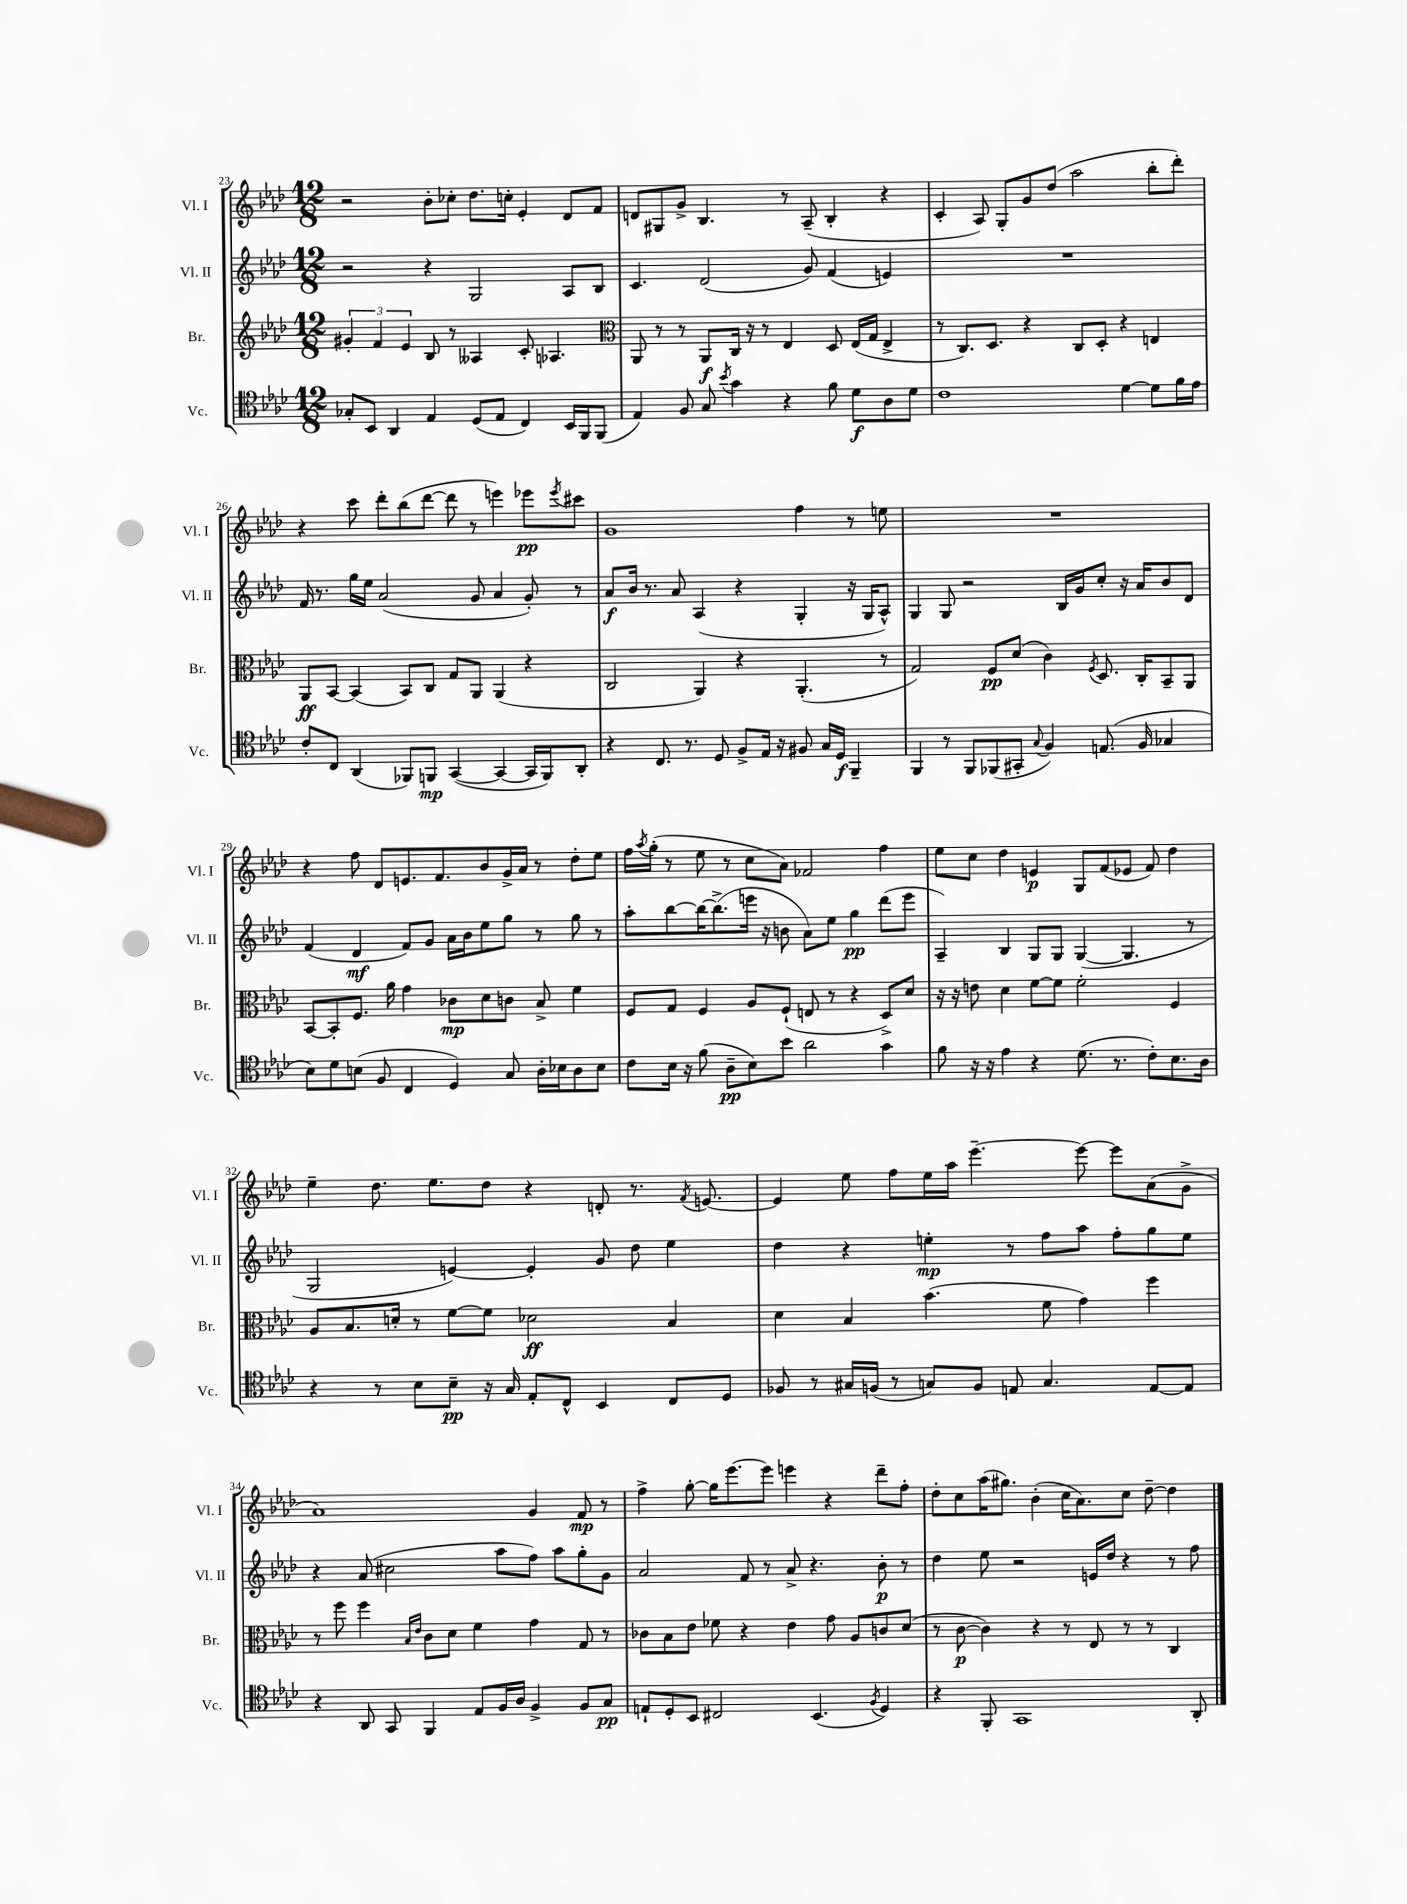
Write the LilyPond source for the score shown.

<<
\new StaffGroup <<
\new Staff = "s0" \with { instrumentName = "Vl. I" shortInstrumentName = "Vl. I" } {
    \clef treble \key aes \major \numericTimeSignature \time 12/8
    r2 bes'8-. ces''8-. des''8. c''16-. ees'4-. des'8 f'8 |
    d'8 gis8 g'8-> bes4. r8 aes8--( bes4-. r4 |
    c'4-. aes8) g8-. g'8 des''8( aes''2 bes''8-. des'''8-.) |
    r4 c'''8 des'''8-. bes''8( des'''8~ des'''8 r8 e'''4) ees'''8\pp \acciaccatura { ees'''8 } cis'''8 |
    g'1 f''4 r8 e''8 |
    R1. |
    r4 f''8 des'8 e'8. f'8. bes'8 g'16-> aes'16 r8 des''8-. ees''8 |
    f''16 \acciaccatura { aes''8 } g''16-.( r8 ees''8 r8 c''8 aes'8) fes'2 f''4 |
    ees''8 c''8 des''4 e'4\p g8 f'8( ees'8 f'8) des''4 |
    ees''4-- des''8. ees''8. des''8 r4 d'8-. r8. \acciaccatura { f'8 } e'8.~ |
    e'4 ees''8 f''8 ees''16 aes''16 ees'''4.~-- ees'''8~ ees'''8 aes'8( g'8-> |
    aes'1) g'4 f'8\mp r8 |
    f''4-> g''8~-. g''16 ees'''8.~ ees'''8 e'''4 r4 des'''8-- f''8-. |
    des''8-. c''8 aes''16( gis''8.) bes'4-.( c''16 aes'8.) c''8 des''8~-- des''4 \bar "|." |
}
\new Staff = "s1" \with { instrumentName = "Vl. II" shortInstrumentName = "Vl. II" } {
    \clef treble \key aes \major \numericTimeSignature \time 12/8
    r2 r4 g2 aes8 bes8 |
    c'4. des'2( g'8) f'4( e'4) |
    R1. |
    f'16 r8. g''16 ees''16 aes'2( g'8 aes'4 g'8-.) r8 |
    aes'8\f bes'16 r8. aes'8 aes4( r4 g4-. r16 g16 aes8-^) |
    g4 g8 r2 bes16 g'16 c''8-. r16 aes'16 bes'8 des'8 |
    f'4( des'4\mf f'8) g'8 aes'16 bes'16 ees''8 g''8 r8 g''8 r8 |
    aes''8-. bes''8~ bes''16~ bes''8.->( e'''16 r16 b'8 aes'8) ees''8 g''4\pp des'''8( e'''8 |
    aes4--) bes4 g8 g8 g4~( g4. r8 |
    g2 e'4~) e'4-. g'8 des''8 ees''4 |
    des''4 r4 e''4-.\mp r8 f''8 aes''8 f''8-. g''8 e''8 |
    r4 aes'8( cis''2 aes''8 f''8) aes''8 g''8-. g'8 |
    aes'2 f'8 r8 aes'8-> r4. bes'8-.\p r8 |
    des''4 ees''8 r2 e'16 des''16 r4 r8 f''8 \bar "|." |
}
\new Staff = "s2" \with { instrumentName = "Br." shortInstrumentName = "Br." } {
    \clef treble \key aes \major \numericTimeSignature \time 12/8
    \tuplet 3/2 { gis'4-. f'4 ees'4 } bes8 r8 aeses4 c'8-. aes4. |
    \clef alto aes,8 r8 r8 aes,8\f c16 r16 r8 ees4 des8 ees16( g16 ees4-> |
    r8 c8.) des8. r4 c8 des8-. r4 e4 |
    aes,8\ff bes,8~ bes,4( bes,8) c8 g8 aes,8 aes,4( r4 |
    c2 aes,4) r4 aes,4.-.( r8 |
    g2) f8\pp des'8( c'4) \acciaccatura { f8 } des8. c16-. bes,8-- aes,8 |
    bes,8~ bes,8-. f8. aes'16 g'4 ces'8\mp des'8 c'8 bes8-> f'4 |
    f8 g8 f4 aes8 f8-!( e8 r8 r4 des8->) des'8 |
    r16 r16 e'8 des'4 f'8~ f'8 f'2-. f4 |
    aes8 bes8. d'16-. r8 f'8~ f'8 des'2\ff bes4 |
    des'4 bes4 bes'4.( f'8 g'4) f''4 |
    r8 f''8 f''4 \grace { bes16 ees'16 } c'8 des'8 f'4 g'4 g8 r8 |
    ces'8 bes8 ees'8 fes'8 r4 ees'4 g'8 aes8 c'8 des'8( |
    r8 c'8~\p c'4) r4 r8 ees8 r8 r8 c4 \bar "|." |
}
\new Staff = "s3" \with { instrumentName = "Vc." shortInstrumentName = "Vc." } {
    \clef tenor \key aes \major \numericTimeSignature \time 12/8
    ges8-. bes,8 aes,4 ees4 des8( ees8 c4) bes,16 f,16 f,8( |
    ees4) f8 g8 \acciaccatura { bes'8 } g'4 r4 f'8 des'8\f aes8 des'8 |
    c'1 des'4~ des'8 f'16 ees'16 |
    c'8-. c8 aes,4( fes,8) f,8\mp g,4~( g,4~ g,16 f,16) aes,8-. |
    r4 c8. r8. des8 f8-> ees16 r16 fis8 g16 des16\f f,4-- |
    f,4 r8 f,8 fes,8( gis,8-. \appoggiatura { g8 } f4) e8.( f16 ges4 |
    bes8) des'8 b8( f8 c4 des4) g8 aes16-. bes16 aes8 bes8 |
    c'8 bes16 r16 f'8( aes8--\pp bes8) bes'8 aes'2 g'4 |
    f'8 r16 r16 ees'4 r4 des'8.( r8. c'8-.) bes8. aes16 |
    r4 r8 bes8 bes8--\pp r16 g16 ees8-. c8-^ bes,4 c8 des8 |
    fes8 r8 gis16 f16( r8 g8) f8 e8 g4. e8~ e8 |
    r4 aes,8 g,8 f,4 ees8 f16 aes16 f4-> f8 g8\pp |
    e8-! des8-. bes,8 cis2 bes,4.( \acciaccatura { f8 } des4) |
    r4 f,8-. g,1 aes,8-. \bar "|." |
}
>>
>>
\layout { \context { \Score currentBarNumber = #23 } }
